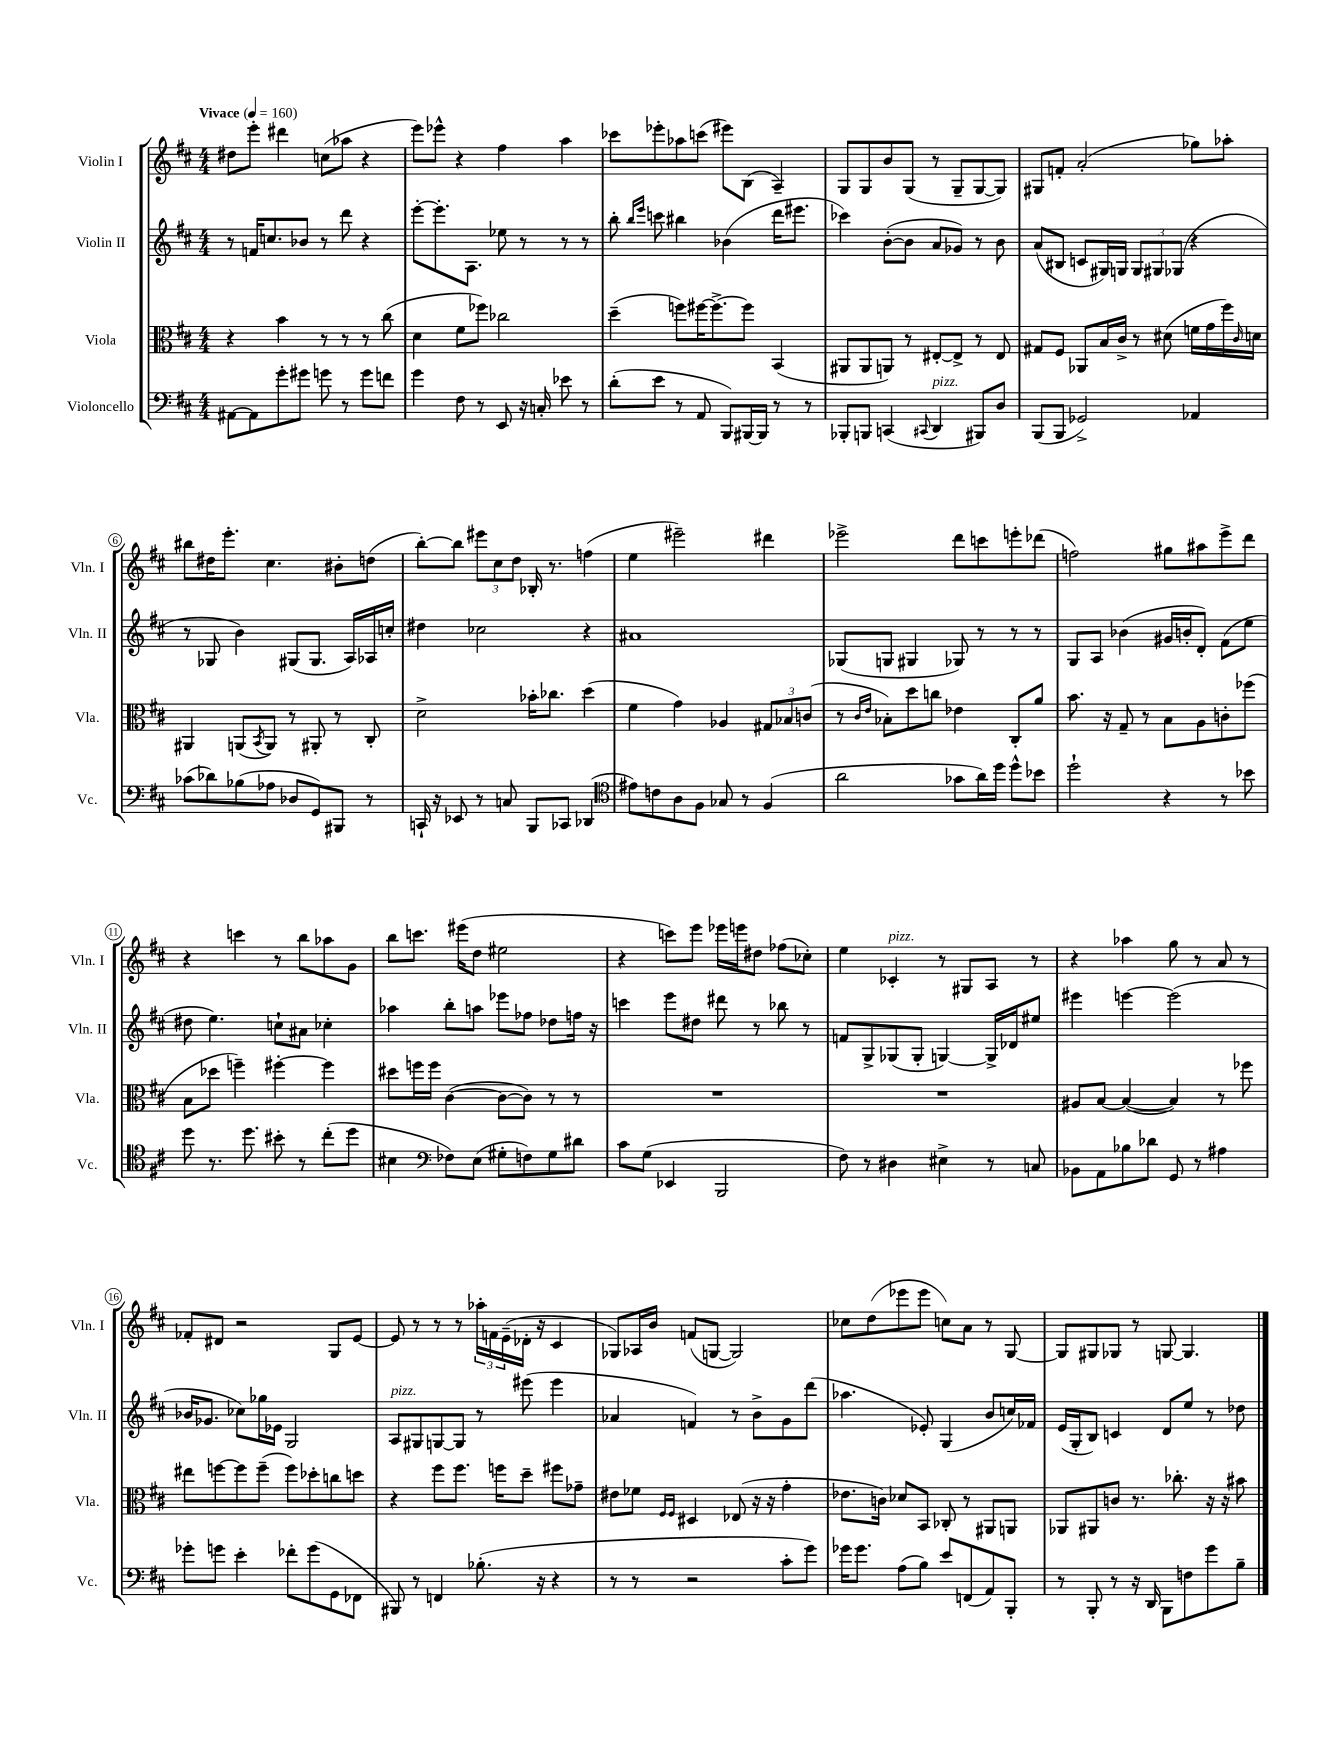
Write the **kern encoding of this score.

**kern	**kern	**kern	**kern
*staff4	*staff3	*staff2	*staff1
*clefF4	*clefC3	*clefG2	*clefG2
*k[f#c#]	*k[f#c#]	*k[f#c#]	*k[f#c#]
*M4/4	*M4/4	*M4/4	*M4/4
*MM160	*MM160	*MM160	*MM160
[8AA#	4r	8r	8dd#
8AA#]	.	16f	8eee'
.	.	8.cc	.
8g'	4b	.	4ddd#
8g#	.	8b-	.
8g	8r	8r	(8cc
8r	8r	8ddd	8aa-
8g	8r	4r	4r
8f	(8cc#	.	.
=	=	=	=
4g	4d	[8eee'	8eee)
.	.	8.eee']	8eee-^^
8F#	8f#	.	4r
.	.	8.A	.
8r	8ff-)	.	.
8EE	2cc-	8ee-	4ff#
16r	.	8r	.
16C'	.	.	.
8e-	.	8r	4aa
8r	.	8r	.
=	=	=	=
(8d'	(4dd~	8bb'	8ccc-
.	.	16qqbb	.
.	.	16qqeee	.
8e	.	8ccc	8eee-'
8r	8ff)	4bb#	8aa-
8AA	[16ff#	.	(8ccc
.	8.ff#^_	.	.
8BBB)	.	(4b-	8eee#)
[16BBB#	8ff#]	.	(8B
16BBB#]	.	.	.
8r	(4BB	16ddd	4A~)
.	.	8.eee#	.
8r	.	.	.
=	=	=	=
8BBB-'	8AA#	4ccc-)	8G
8BBB	8AA#	.	8G
(4CC	8AA)	([8b'	8b
.	8r	8b]	(8G
8qqCC#	.	.	.
4DD	[8E#'	8a	8r
.	8E#^]	8g-)	8G~
8BBB#)	8r	8r	[8G
8D	8E#	8b	8G])
=	=	=	=
(8BBB	8G#	(8a	8G#
8BBB	8F#	8B#	8f'
2GG-^)	8AA-	8c	(2a'
.	16B	16G#)	.
.	16c#^	16G	.
.	8r	12G	.
.	.	12G#	.
.	(8d#	.	.
.	.	(12G-	.
4AA-	16f	4r	8gg-)
.	16g	.	.
.	16ff#)	.	8aa-'
.	16qqc#	.	.
.	16d	.	.
=	=	=	=
(8c-	4AA#	8r	8bb#
8d-)	.	8G-	16dd#
.	.	.	8.eee'
(8B-	(8AA	4b)	.
.	8qBB	.	.
8A-	8AA)	.	4.cc#
8D-	8r	(8G#	.
8GG)	8AA#'	8.G#	.
8BBB#	8r	.	8b#'
.	.	16A)	.
8r	8C#'	16A-	(8dd
.	.	16cc'	.
=	=	=	=
16CC`	2d^	4dd#	[8bb')
16r	.	.	.
8EE-	.	.	8bb]
8r	.	2cc-	12eee#
.	.	.	12cc#
8C	.	.	.
.	.	.	12dd
8BBB	16b-'	.	16B-'
.	8.cc-	.	8.r
8CC-	.	.	.
(4DD-	(4dd	4r	(4ff
=	=	=	=
*clefC4	*	*	*
8e#)	4f#	1a#	4ee
8c	.	.	.
8A	4g)	.	2eee#~)
8F#	.	.	.
8G-	4A-	.	.
8r	.	.	.
(4F#	12G#	.	4ddd#
.	12B-	.	.
.	(12c	.	.
=	=	=	=
2a	8r	(8G-	2eee-^
.	16qqc#	.	.
.	16qqe	.	.
.	8B-')	8G	.
.	8dd	4G#	.
.	8cc	.	.
8g-	4e-	8G-)	8ddd
16a)	.	8r	8ccc
16dd	.	.	.
8dd^^	8C#'	8r	8eee'
8b-	8a	8r	(8ddd-
=	=	=	=
2dd`	8.b	8G	2ff)
.	.	8A	.
.	16r	.	.
.	8G~	(4b-	.
.	8r	.	.
4r	8B	16g#	8gg#
.	.	16b'	.
.	8A	8d')	8aa#
8r	8c'	(8f#	8eee^
8b-	(8ff-	8ee	8ddd
=	=	=	=
8dd	8B	8dd#	4r
8.r	8dd-	4.ee)	.
.	4ff~)	.	4ccc
8.dd	.	.	.
8b#'	[4ff#'	8cc`	8r
8r	.	8a#	8bb
(8cc#'	4ff#]	4cc-'	8aa-
8dd	.	.	8g
=	=	=	=
4B#	8dd#	4aa-	8bb
.	16ff	.	8.ccc
.	16ff	.	.
*clefF4	*	*	*
8F-)	([4c#	8bb'	.
.	.	.	(16eee#
(8E	.	8aa	8dd
8G#'	8c#_	8eee-	2ee#
8F)	8c#])	8ff-	.
8G#	8r	8dd-	.
8d#	8r	16ff	.
.	.	16r	.
=	=	=	=
8c#	1r	4ccc	4r
(8G	.	.	.
4EE-	.	8eee	8ccc)
.	.	8dd#	8eee
2BBB	.	8ddd#	16eee-
.	.	.	16eee
.	.	8r	8dd#
.	.	8bb-	(8ff-
.	.	8r	8cc-')
=	=	=	=
8F#)	1r	8f	4ee
8r	.	8G^	.
4D#	.	(8G-	4c-'
.	.	8G-'	.
4E#^	.	[4G)	8r
.	.	.	8G#
8r	.	16G^]	8A
.	.	16d-	.
8C	.	8ee#	8r
=	=	=	=
8BB-	8A#	4eee#	4r
8AA	[8B	.	.
8B-	(4B_	[4eee	4aa-
8d-	.	.	.
8GG	4B])	(2eee]	8gg
8r	.	.	8r
4A#	8r	.	8a
.	8ff-	.	8r
=	=	=	=
8g-'	8ee#	16b-	8f-'
.	.	8.g-	.
8g	[8ff	.	8d#
4e'	8ff]	8cc-)	2r
.	(8ff~	16gg-	.
.	.	16e-	.
8f-'	8ff)	2G	.
(8g	8dd-'	.	.
8GG	8cc	.	8G
8FF-	8dd	.	[8e
=	=	=	=
8BBB#)	4r	8A	8e]
8r	.	8G#	8r
4FF	8ff#	[8G	8r
.	8.ff#	8G]	8r
(8.B-'	.	8r	24aa-'
.	.	.	24f
.	16ff	.	.
.	.	.	(24e~
.	8dd~	(8eee#	16d-'
16r	.	.	16r
4r	8ff#	4eee#	4c#
.	8g-~	.	.
=	=	=	=
8r	8e#	4a-	8G-)
8r	8f-	.	16A-
.	.	.	16b
.	16qqF#	.	.
.	16qqF#	.	.
2r	4D#	4f)	(8f
.	.	.	[8G
.	(8E-	8r	2G])
.	16r	8b^	.
.	16r	.	.
8c#'	4g'	8g	.
8g)	.	(8ddd	.
=	=	=	=
16g-	8.e-	4.aa-	8cc-
8.g-	.	.	.
.	.	.	(8dd
.	16c)	.	.
(8A	8d-	.	8eee-
8B)	8BB	8e-')	8eee-
8e	8C-'	(4G	8cc)
(8FF	8r	.	8a
8AA)	8AA#	8b	8r
8BBB'	8AA	16cc)	[8G
.	.	16f-	.
=	=	=	=
8r	8AA-	(16e	8G]
.	.	16G'	.
8BBB'	8AA#	8B)	8G#
8r	8c	4c	8G-
16r	8.r	.	8r
16DD	.	.	.
8BBB	.	8d	[8G
.	8.cc-'	.	.
8F	.	8ee	4.G]
8g	16r	8r	.
.	16r	.	.
8B~	8b#	8dd-	.
==	==	==	==
*-	*-	*-	*-
